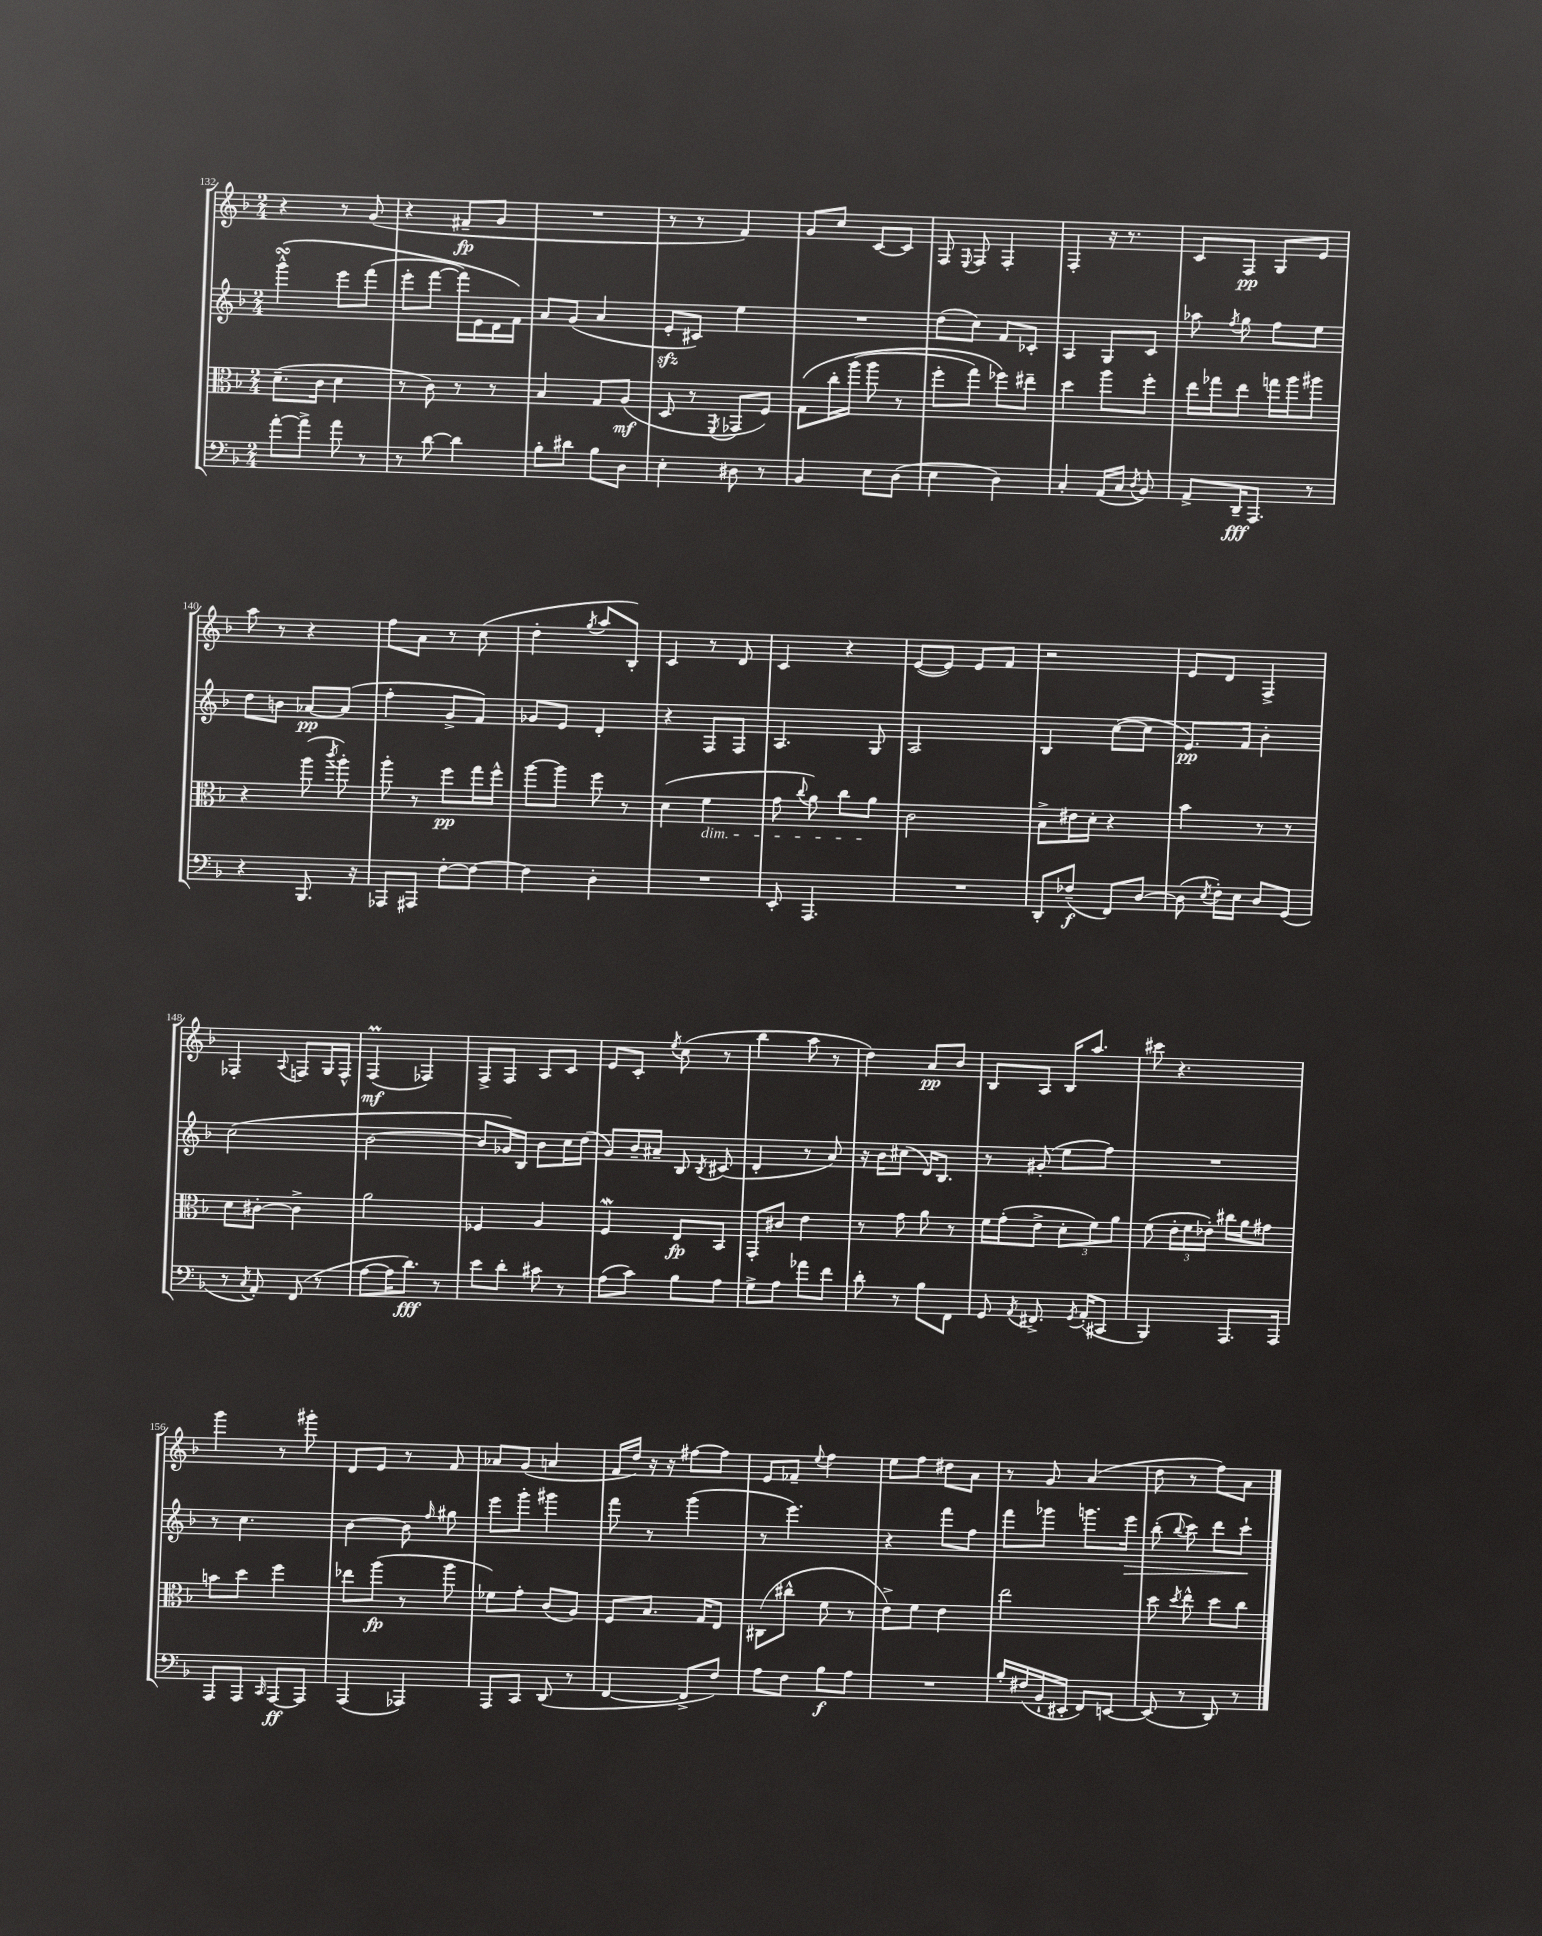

**kern	**dynam	**kern	**dynam	**kern	**dynam	**kern	**dynam
*part4	*part4	*part3	*part3	*part2	*part2	*part1	*part1
*staff4	*staff4	*staff3	*staff3	*staff2	*staff2	*staff1	*staff1
*clefF4	*	*clefC3	*	*clefG2	*	*clefG2	*
*k[b-]	*	*k[b-]	*	*k[b-]	*	*k[b-]	*
*M2/4	*	*M2/4	*	*M2/4	*	*M2/4	*
=132	=132	=132	=132	=132	=132	=132	=132
[8a'\L	.	(8.d~\L	.	(4gggsSSS^^\	.	4r	.
8a^\J]	.	.	.	.	.	.	.
.	.	16c\Jk	.	.	.	.	.
8a\	.	4d\	.	8eee\L	.	8r	.
8r	.	.	.	(8fff\J	.	(8g/	.
=133	=133	=133	=133	=133	=133	=133	=133
8r	.	8r	.	8eee'\L	.	4r	.
[8d\	.	8c\)	.	[8fff\J	.	.	.
4d\]	.	8r	.	16fff\LL])	.	8f#X~/L	fp
.	.	.	.	16e\	.	.	.
.	.	8r	.	16d\	.	8g/J	.
.	.	.	.	16f\JJ)	.	.	.
=134	=134	=134	=134	=134	=134	=134	=134
8B-'\L	.	4B-/	.	8a/L	.	2r	.
8d#X\J	.	.	.	(8g/J	.	.	.
8B-\L	.	8G/L	.	4a/	.	.	.
8D\J	.	(8A/J	mf	.	.	.	.
=135	=135	=135	=135	=135	=135	=135	=135
4E'\	.	8D/	.	8ezz'/L	.	8r	.
.	.	8r	.	8c#X/J)	.	8r	.
.	.	8qFF/	.	.	.	.	.
8D#X\	.	8GG-X/L	.	4ee\	.	4f/)	.
8r	.	8F/J)	.	.	.	.	.
=136	=136	=136	=136	=136	=136	=136	=136
4BB-/	.	(8G\L	.	2r	.	8g/L	.
.	.	16cc'\L	.	.	.	8cc/J	.
.	.	(16aa\JJ	.	.	.	.	.
8E\L	.	8aa\	.	.	.	[8c/L	.
(8D\J	.	8r	.	.	.	8c/J]	.
=137	=137	=137	=137	=137	=137	=137	=137
4E\	.	8ff'\L	.	(8dd\L	.	8F/	.
.	.	.	.	.	.	8qqE/	.
.	.	8gg\J)	.	8cc\J)	.	8F/	.
4D\)	.	8ff-X\L)	.	8f/L	.	4F'/	.
.	.	8ee#X~\J	.	8c-X'/J	.	.	.
=138	=138	=138	=138	=138	=138	=138	=138
4C'/	.	4dd\	.	4A/	.	4F'/	.
(16AA/LL	.	8aa\L	.	8G/L	.	16r	.
16C/JJ	.	.	.	.	.	8.r	.
8qD/	.	.	.	.	.	.	.
8BB-/)	.	8ff'\J	.	8c/J	.	.	.
=139	=139	=139	=139	=139	=139	=139	=139
8AA^/L	.	16ee\LL	.	8aa-X\	.	8c/L	.
.	.	16gg-X\J	.	.	.	.	.
.	.	.	.	8qff/	.	.	.
16DD~/K	fff	8ee\J	.	8gg\	.	8F/J	pp
8.AAA/J	.	.	.	.	.	.	.
.	.	16ggn\LL	.	8ff\L	.	8G/L	.
.	.	16aa\J	.	.	.	.	.
8r	.	8aa#X\J	.	8ee\J	.	8e/J	.
!!LO:LB:g=z
=140	=140	=140	=140	=140	=140	=140	=140
4r	.	4r	.	8dd\L	.	8aa\	.
.	.	.	.	8bn\J	.	8r	.
8.BBB-/	.	(8aa\	.	[8a-X/L	pp	4r	.
.	.	8qccc/	.	.	.	.	.
.	.	8aa'\)	.	(8a-/J]	.	.	.
16r	.	.	.	.	.	.	.
=141	=141	=141	=141	=141	=141	=141	=141
8AAA-X/L	.	8aa'\	.	4ff'\	.	8ff\L	.
8AAA#X/J	.	8r	.	.	.	8a\J	.
[8F'\L	.	8ff\L	pp	8g^/L	.	8r	.
8F\J_	.	16gg\L	.	8f/J)	.	(8cc\	.
.	.	16ff^^\JJ	.	.	.	.	.
=142	=142	=142	=142	=142	=142	=142	=142
4F\]	.	[8aa\L	.	8g-X/L	.	4dd'\	.
.	.	8aa\J]	.	8e/J	.	.	.
.	.	.	.	.	.	8qgg/	.
4D'\	.	8ff\	.	4d'/	.	8aa/L	.
.	.	8r	.	.	.	8B-'/J)	.
=143	=143	=143	=143	=143	=143	=143	=143
2r	.	(4d\	.	4r	.	4c/	.
!	!	!LO:TX:b:i:t=dim.	!	!	!	!	!
.	.	4f\	.	8F/L	.	8r	.
.	.	.	.	8F/J	.	8d/	.
=144	=144	=144	=144	=144	=144	=144	=144
8EE'/	.	8g\	.	4.A/	.	4c/	.
.	.	8qqcc/	.	.	.	.	.
4.AAA/	.	8a\)	.	.	.	.	.
.	.	8cc\L	.	.	.	4r	.
.	.	8a\J	.	8G/	.	.	.
=145	=145	=145	=145	=145	=145	=145	=145
2r	.	2c\	.	2A/	.	([8e/L	.
.	.	.	.	.	.	8e/J])	.
.	.	.	.	.	.	8e/L	.
.	.	.	.	.	.	8f/J	.
=146	=146	=146	=146	=146	=146	=146	=146
8DD'/L	.	8B-^\L	.	4B-/	.	2r	.
(8F-X~/J	f	16e#X\L	.	.	.	.	.
.	.	16d'\JJ	.	.	.	.	.
8FF/L)	.	4r	.	([8cc\L	.	.	.
[8D/J	.	.	.	8cc\J]	.	.	.
=147	=147	=147	=147	=147	=147	=147	=147
(8D\]	.	4b-\	.	8.e/L)	pp	8e/L	.
8qE/	.	.	.	.	.	.	.
16F'\LL)	.	.	.	.	.	8d/J	.
16E\JJ	.	.	.	16f/Jk	.	.	.
8D/L	.	8r	.	4b-'\	.	4F^/	.
(8GG/J	.	8r	.	.	.	.	.
!!LO:LB:g=z
=148	=148	=148	=148	=148	=148	=148	=148
8r	.	8d\L	.	(2cc\	.	4F-X'/	.
8qC/	.	.	.	.	.	.	.
8AA'/)	.	[8c#X'\J	.	.	.	.	.
.	.	.	.	.	.	8qqA/	.
(8FF/	.	4c#^\]	.	.	.	8Fn/L	.
8r	.	.	.	.	.	16G/L	.
.	.	.	.	.	.	16F^^/JJ	.
=149	=149	=149	=149	=149	=149	=149	=149
[8A\L	.	2a\	.	[2b-\	.	(4FM/	mf
16A\K]	.	.	.	.	.	.	.
8.d\J)	fff	.	.	.	.	.	.
.	.	.	.	.	.	4F-X/)	.
8r	.	.	.	.	.	.	.
=150	=150	=150	=150	=150	=150	=150	=150
8e\L	.	4F-X/	.	8b-/L]	.	8F^/L	.
8d'\J	.	.	.	16g-X/L)	.	8F/J	.
.	.	.	.	16B-/JJ	.	.	.
8c#X\	.	4A/	.	8b-\L	.	8A/L	.
8r	.	.	.	16cc\L	.	8c/J	.
.	.	.	.	(16dd\JJ	.	.	.
=151	=151	=151	=151	=151	=151	=151	=151
(8A\L	.	4Fw/	.	8g/L)	.	8e/L	.
8c\J)	.	.	.	16b-~/L	.	8c'/J	.
.	.	.	.	16a#X~/JJ	.	.	.
.	.	.	.	.	.	8qee/	.
8B-\L	.	8E/L	fp	8B-/	.	(8cc\	.
.	.	.	.	8qB-/	.	.	.
8A\J	.	8BB-/J	.	(8c#X/	.	8r	.
=152	=152	=152	=152	=152	=152	=152	=152
8G^\L	.	8GG'/L	.	4d'/	.	4bb-\	.
8A\J	.	8c#X/J	.	.	.	.	.
8a-X\L	.	4e\	.	8r	.	8aa\	.
8f\J	.	.	.	8a/)	.	8r	.
=153	=153	=153	=153	=153	=153	=153	=153
8d'\	.	8r	.	16r	.	4dd\)	.
.	.	.	.	16b-\KL	.	.	.
8r	.	8g\	.	(8cc#X\J	.	.	.
8B-\L	.	8a\	.	16d/KL)	.	8a/L	pp
.	.	.	.	8.B-/J	.	.	.
8FF\J	.	8r	.	.	.	8b-/J	.
=154	=154	=154	=154	=154	=154	=154	=154
8GG/	.	16f\LL	.	8r	.	8B-/L	.
.	.	(16g'\J	.	.	.	.	.
8qAA/	.	.	.	.	.	.	.
8.FF#X^/	.	8e^\J	.	(8g#X'/	.	8A/J	.
.	.	12d'\L	.	8ee\L	.	16B-/KL	.
8qGG/	.	.	.	.	.	.	.
(16AA'/KL	.	.	.	.	.	8.aa/J	.
.	.	12f\)	.	.	.	.	.
8CC#X/J	.	.	.	8ff\J)	.	.	.
.	.	12a\J	.	.	.	.	.
=155	=155	=155	=155	=155	=155	=155	=155
4BBB-/)	.	(8f\	.	2r	.	8ccc#X\	.
.	.	24e'\LL	.	.	.	4.r	.
.	.	24f\	.	.	.	.	.
.	.	24e-X'\JJ)	.	.	.	.	.
8.AAA/L	.	16cc#X\LL	.	.	.	.	.
.	.	16a\J	.	.	.	.	.
.	.	8g#X\J	.	.	.	.	.
16AAA/Jk	.	.	.	.	.	.	.
!!LO:LB:g=z
=156	=156	=156	=156	=156	=156	=156	=156
8AAA/L	.	8bn\L	.	8r	.	4ggg\	.
8AAA/J	.	8dd\J	.	4.cc\	.	.	.
16qqCC/	.	.	.	.	.	.	.
[8AAA/L	ff	4ff\	.	.	.	8r	.
8AAA/J]	.	.	.	.	.	8ggg#X'\	.
=157	=157	=157	=157	=157	=157	=157	=157
(4AAA/	.	8ee-X\L	.	[4b-\	.	8d/L	.
.	.	(8aa\J	fp	.	.	8e/J	.
4AAA-X/)	.	8r	.	8b-\]	.	8r	.
.	.	.	.	16qqff/	.	.	.
.	.	8aa\	.	8gg#X\	.	8f/	.
=158	=158	=158	=158	=158	=158	=158	=158
8AAA/L	.	8f-X\L)	.	8eee\L	.	8a-X/L	.
8CC/J	.	8g'\J	.	8ggg'\J	.	(8g/J	.
(8DD/	.	(8c/L	.	4ggg#X\	.	4an/	.
8r	.	8A/J)	.	.	.	.	.
=159	=159	=159	=159	=159	=159	=159	=159
[4FF/	.	8F/L	.	8fff\	.	16f/LL	.
.	.	.	.	.	.	16dd/JJ)	.
.	.	8.B-/J	.	8r	.	16r	.
.	.	.	.	.	.	16r	.
8FF^/L]	.	.	.	(4ggg\	.	[8ff#X\L	.
.	.	16G/KL	.	.	.	.	.
8F/J)	.	8E/J	.	.	.	8ff#\J]	.
=160	=160	=160	=160	=160	=160	=160	=160
8A\L	.	(8C#X\L	.	8r	.	8e/L	.
8F\J	.	8cc#X^^\J	.	4.eee\)	.	8f-X~/J	.
.	.	.	.	.	.	8qqee/	.
8B-\L	f	8f\	.	.	.	4ff\	.
8A\J	.	8r	.	.	.	.	.
=161	=161	=161	=161	=161	=161	=161	=161
2r	.	8e^\L)	.	4r	.	8ee\L	.
.	.	8f\J	.	.	.	8ff\J	.
.	.	4e\	.	8fff\L	.	8dd#X\L	.
.	.	.	.	8ff\J	.	8a\J	.
=162	=162	=162	=162	=162	=162	=162	=162
16B-'/LL	.	2ee\	.	8fff\L	.	8r	.
(16F#X/	.	.	.	.	.	.	.
16BB-`/	.	.	.	8ggg-X\J	.	8g/	.
16EE#X'/JJ	.	.	.	.	.	.	.
8FF/L)	.	.	.	8.gggn\L	.	(4a/	.
[8EEn/J	.	.	.	.	.	.	.
!	!	!	!	!	!LO:HP:b	!	!
.	.	.	.	16eee\Jk	>	.	.
=163	=163	=163	=163	=163	=163	=163	=163
(8EE/]	.	8dd\	.	(8bb-'\	.	8dd\	.
.	.	8qdd/	.	8qqbb-/	.	.	.
8r	.	8ee^^\	.	8ccc\)	.	8r	.
8DD/)	.	8dd\L	.	8ddd\L	.	8ff\L)	.
8r	.	8cc\J	.	8ccc`\J	.	8a\J	.
.	.	.	.	.	]	.	.
==	==	==	==	==	==	==	==
*-	*-	*-	*-	*-	*-	*-	*-
